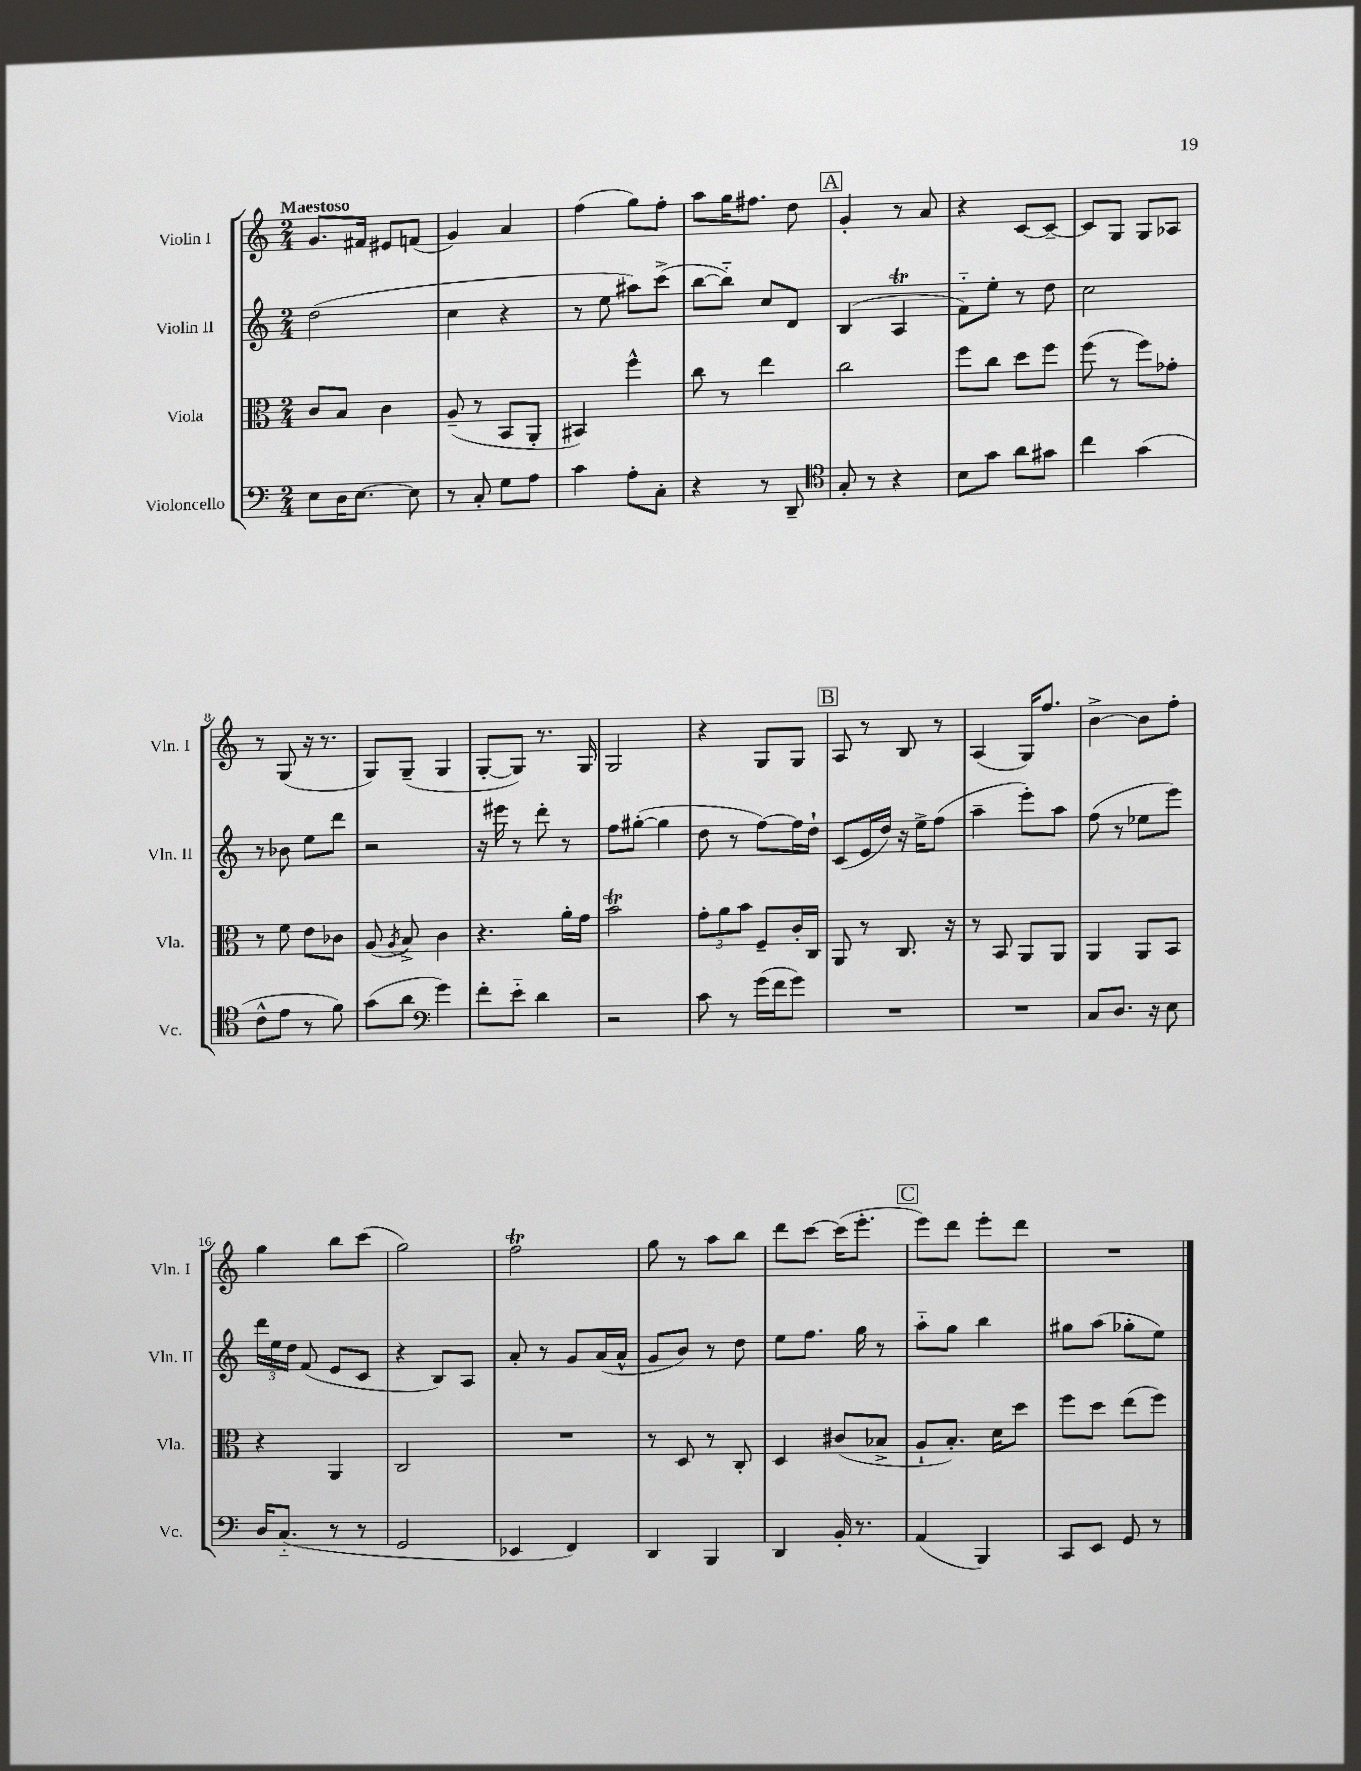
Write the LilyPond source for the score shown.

<<
\new StaffGroup <<
\new Staff = "s0" \with { instrumentName = "Violin I" shortInstrumentName = "Vln. I" } {
    \clef treble \key c \major \numericTimeSignature \time 2/4 \tempo "Maestoso"
    \autoBeamOff g'8.[ fis'16] eis'8[ f'8]( |
    g'4) a'4 |
    f''4( g''8[) f''8]-. |
    a''8[ g''16 fis''8.] d''8 |
    \mark \markup { \box "A" } g'4-. r8 a'8 |
    r4 c'8[~ c'8]~-- |
    c'8[ g8] g8[ aes8] |
    r8 g8( r16 r8. |
    g8[) g8]--( g4 |
    g8[~-. g8]) r8. g16 |
    g2 |
    r4 g8[ g8] |
    \mark \markup { \box "B" } a8 r8 b8 r8 |
    a4( g16[) f''8.] |
    b'4~-> b'8[ f''8]-. |
    g''4 b''8[ c'''8]( |
    g''2) |
    f''2\trill |
    g''8 r8 a''8[ b''8] |
    d'''8[ c'''8]~ c'''16[( e'''8.]-. |
    \mark \markup { \box "C" } e'''8[) d'''8] e'''8[-. d'''8] |
    R2 \bar "|." |
}
\new Staff = "s1" \with { instrumentName = "Violin II" shortInstrumentName = "Vln. II" } {
    \clef treble \key c \major \numericTimeSignature \time 2/4
    \autoBeamOff d''2( |
    c''4 r4 |
    r8 e''8 ais''8[) c'''8]->( |
    b''8[~ b''8]-_) c''8[ d'8] |
    \mark \markup { \box "A" } b4( a4\trill |
    f'8[-_) e''8]-. r8 d''8 |
    c''2 |
    r8 bes'8 e''8[ d'''8] |
    r2 |
    r16 eis'''16 r8 d'''8-. r8 |
    f''8[ gis''8]~-.( gis''4 |
    d''8 r8 f''8[~) f''16 d''16]-! |
    \mark \markup { \box "B" } c'8[( e'16 d''16]) r16 e''16[-> f''8]( |
    a''4-- e'''8[-.) a''8] |
    f''8( r8 ees''8[ e'''8]) |
    \tuplet 3/2 { d'''16[ e''16 d''16] } f'8( e'8[ c'8] |
    r4 b8[) a8] |
    a'8-. r8 g'8[ a'16( a'16]-^ |
    g'8[ b'8]) r8 d''8 |
    e''8[ f''8.] g''16 r8 |
    \mark \markup { \box "C" } a''8[-_ g''8] b''4 |
    gis''8[ a''8]( ges''8[-. e''8]) \bar "|." |
}
\new Staff = "s2" \with { instrumentName = "Viola" shortInstrumentName = "Vla." } {
    \clef alto \key c \major \numericTimeSignature \time 2/4
    \autoBeamOff c'8[ b8] c'4 |
    a8--( r8 b,8[ a,8]-. |
    bis,4) f''4-^ |
    c''8 r8 e''4 |
    \mark \markup { \box "A" } c''2 |
    f''8[ c''8] d''8[ f''8] |
    f''8( r8 f''8[) ges'8]-. |
    r8 f'8 e'8[ ces'8] |
    a8( \acciaccatura { a8 } b8->) c'4 |
    r4. a'16[-. g'16] |
    b'2\trill |
    \tuplet 3/2 { g'8[-. a'8 b'8] } f8[-- c'16-. c16] |
    \mark \markup { \box "B" } a,8 r8 c8. r16 |
    r8 b,8 a,8[ a,8] |
    a,4 a,8[ b,8] |
    r4 a,4 |
    c2 |
    R2 |
    r8 d8 r8 c8-. |
    d4 cis'8[( bes8]-> |
    \mark \markup { \box "C" } a8[-! b8.]-.) d'16[ d''8] |
    f''8[ d''8] e''8[( f''8]) \bar "|." |
}
\new Staff = "s3" \with { instrumentName = "Violoncello" shortInstrumentName = "Vc." } {
    \clef bass \key c \major \numericTimeSignature \time 2/4
    \autoBeamOff e8[ d16 e8.]~ e8 |
    r8 c8-. g8[ a8] |
    c'4 a8[-. c8]-. |
    r4 r8 d,8-- |
    \mark \markup { \box "A" } \clef tenor g8-. r8 r4 |
    b8[ g'8] a'8[ gis'8] |
    c''4 g'4( |
    c'8[-^ e'8] r8 f'8) |
    g'8[( a'8] \clef bass g'4) |
    f'8[-. e'8]-_ d'4 |
    r2 |
    c'8 r8 g'16[( f'16 g'8]) |
    \mark \markup { \box "B" } R2 |
    R2 |
    c8[ d8.] r16 e8 |
    d16[ c8.]-_( r8 r8 |
    g,2 |
    ees,4 f,4) |
    d,4 b,,4 |
    d,4 b,16-. r8. |
    \mark \markup { \box "C" } a,4( b,,4) |
    c,8[ e,8] g,8 r8 \bar "|." |
}
>>
>>
